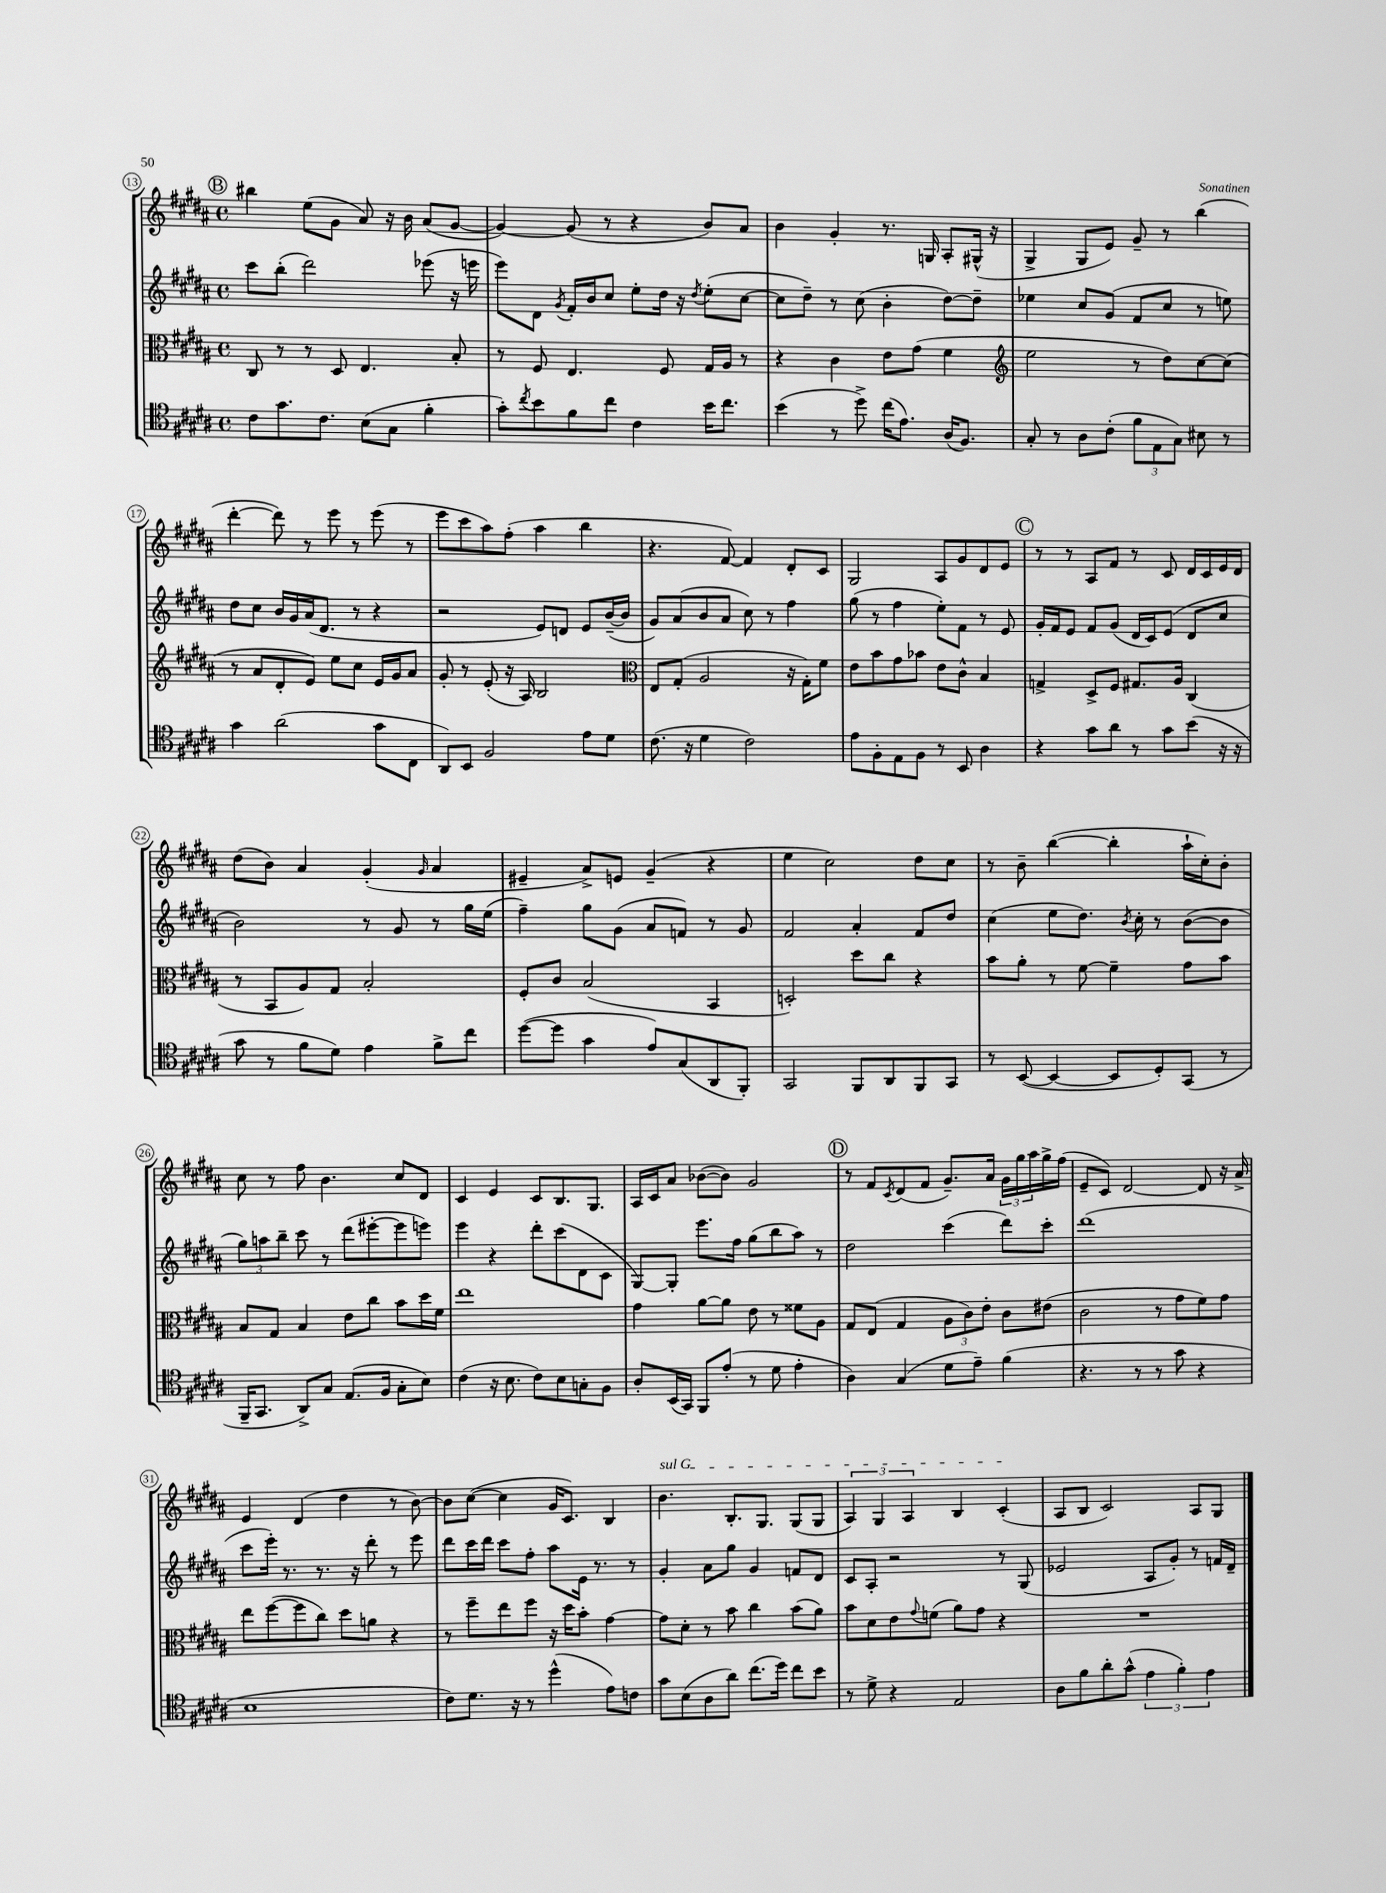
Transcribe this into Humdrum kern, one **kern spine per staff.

**kern	**kern	**kern	**kern
*staff4	*staff3	*staff2	*staff1
*clefC4	*clefC3	*clefG2	*clefG2
*k[f#c#g#d#a#]	*k[f#c#g#d#a#]	*k[f#c#g#d#a#]	*k[f#c#g#d#a#]
*M4/4	*M4/4	*M4/4	*M4/4
*met(c)	*met(c)	*met(c)	*met(c)
8c#	8C#	8ccc#	4bb#
8.g#	8r	(8bb'	.
.	8r	2ddd#)	(8ee
8.c#	.	.	.
.	8D#	.	8g#
(8B	4.E	.	8a#)
8G#	.	.	16r
.	.	.	16b
4f#'	.	(8eee-	(8a#
.	8B'	16r	[8g#
.	.	16eee	.
=	=	=	=
8g#')	8r	8eee)	4g#_)
8qcc#	.	.	.
8b	8F#	8d#	.
.	.	8qg#	.
8f#	4.E	16f#'	(8g#]
.	.	16b	.
8cc#	.	8cc#	8r
4c#	.	8ee'	4r
.	8F#	16dd#	.
.	.	16r	.
.	.	8qdd#	.
16b	16G#	(8ee'	8b)
8.cc#	16A#	.	.
.	8r	[8cc#	8a#
=	=	=	=
(4b	4r	8cc#]	4b
.	.	8dd#~)	.
8r	4c#	8r	4g#'
8dd#^)	.	(8cc#	.
(16cc#	8e	4b'	8.r
8.e)	.	.	.
.	(8g#	.	.
.	.	.	16G
(16A#	4f#	[8dd#)	8A#'
8.F#)	.	.	.
.	.	8dd#~]	(16G#^^
.	.	.	16r
=	=	=	=
*	*clefG2	*	*
8G#'	2ee	4ee-	4G#^
8r	.	.	.
8A#	.	8cc#	8G#
(8c#'	.	(8g#	8e)
12f#	8r	8f#	8g#~
12E	.	.	.
.	8dd#)	8cc#	8r
12G#)	.	.	.
8B#	[8cc#	8r	(4bb
8r	(8cc#]	8ee)	.
=	=	=	=
4g#	8r	8dd#	[4ddd#'
.	8a#	8cc#	.
(2a#	8d#'	16b	8ddd#])
.	.	16g#	.
.	8e)	(16a#	8r
.	.	8.d#	.
.	8ee	.	8eee
.	8cc#	8r	8r
8g#	16e	4r	(8eee
.	16g#	.	.
8C#	8a#	.	8r
=	=	=	=
8AA#)	8g#'	2r	8eee
8BB	8r	.	8ccc#
2F#	(8e'	.	8aa#)
.	16r	.	(8ff#'
.	16A#)	.	.
.	2B	8e)	4aa#
.	.	8d	.
8e	.	8e	4bb
8d#	.	([16b~	.
.	.	16b]	.
=	=	=	=
*	*clefC3	*	*
(8.c#	8E	8g#)	4.r
.	(8G#'	(8a#	.
16r	.	.	.
4d#	2A#	8b	.
.	.	8a#	[8f#)
2c#)	.	8cc#)	4f#]
.	.	8r	.
.	16r	4ff#	8d#'
.	16G#')	.	.
.	8f#	.	8c#
=	=	=	=
8e	8e	(8gg#	2G#
8F#'	8b	8r	.
8E	8g#	4ff#	.
8F#	8b-	.	.
8r	8e	8ee')	8A#
8BB	8c#^^	8f#	8g#
4A#	4B	8r	8d#
.	.	8e	8e
=	=	=	=
4r	4G^	16g#'	8r
.	.	16f#	.
.	.	8e	8r
8g#	8D#^	8f#	8A#
8a#	8F#	(8g#	8f#
8r	8.G#	16d#	8r
.	.	16c#)	.
8g#	.	(8e	8c#
.	16A#	.	.
(8b	(4C#	8d#	16d#
.	.	.	16c#
16r	.	8cc#	16e
16r	.	.	16d#
=	=	=	=
8g#	8r	2b)	(8dd#
8r	8BB	.	8b)
8f#	8A#)	.	4a#
8d#)	8G#	.	.
4e	2B'	8r	(4g#'
.	.	8g#	.
.	.	.	16qqg#
8f#^	.	8r	4a#
8cc#	.	16gg#	.
.	.	(16ee	.
=	=	=	=
([8dd#	8F#'	4ff#~)	4e#~
8dd#]	8c#	.	.
4g#	(2B	8gg#	8a#^)
.	.	(8g#	8e
8e)	.	8a#	(4g#~
(8G#	.	8f)	.
8AA#	4BB	8r	4r
8FF#')	.	8g#	.
=	=	=	=
2GG#	2D')	2f#	4ee
.	.	.	2cc#)
8FF#	8dd#	4a#'	.
8AA#	8cc#	.	.
8FF#	4r	8f#	8dd#
8GG#	.	8dd#	8cc#
=	=	=	=
8r	8b	(4cc#	8r
([8BB	8a#'	.	8b~
4BB_	8r	8ee	([4bb
.	[8f#	8.dd#)	.
8BB]	4f#~]	.	4bb']
.	.	8qb	.
.	.	16cc#'	.
8D#')	.	8r	.
(8GG#	8g#	([8b	16aa#`
.	.	.	16cc#')
8r	8b	8b]	8b'
=	=	=	=
16FF#~	8B	12gg#)	8cc#
8.GG#	.	.	.
.	.	12aa	.
.	8G#	.	8r
.	.	12bb~	.
8AA#^)	4B	8ccc#	8ff#
8G#	.	8r	4.b
(8.E	8e	(8ddd#	.
.	8cc#	[8eee#'	.
16F#	.	.	.
8G#'	8b	8eee#]	8cc#
8B)	16dd#	8eee)	8d#
.	16f#	.	.
=	=	=	=
(4c#	1ee	4eee	4c#
16r	.	4r	4e
8.B	.	.	.
8c#)	.	8ddd#'	8c#
8B	.	(8ccc#	8.B
8G'	.	8d#	.
.	.	.	8.G#
8F#	.	8c#	.
=	=	=	=
8A#'	4g#	[8G#)	16A#
.	.	.	16c#
(16BB	.	8G#']	8a#
16GG#)	.	.	.
8FF#	[8a#	8.eee	([8b-
(8e'	8a#]	.	8b-])
.	.	16ff#	.
8r	8e	(8gg#	2g#
8d#	8r	8bb	.
4e'	8f##	8aa#)	.
.	8A#	8r	.
=	=	=	=
4A#)	8G#	2dd#	8r
.	(8E	.	8f#
.	.	.	8qc#
(4G#	4G#	.	(8d#
.	.	.	8f#
8d#	12A#	(4ccc#	8.g#~)
.	12c#)	.	.
8e~)	.	.	.
.	12e'	.	.
.	.	.	16a#
(4f#	8c#	8ddd#)	24g#
.	.	.	24gg#
.	.	.	24aa#
.	(8e#	8ccc#'	16gg#^
.	.	.	(16ff#
=	=	=	=
4.r	2c#	(1ddd#	8e~
.	.	.	8c#)
.	.	.	[2d#
8r	.	.	.
8r	8r	.	.
8g#	8g#	.	.
4r	8f#)	.	8d#]
.	8g#	.	16r
.	.	.	16a#^
=	=	=	=
1B	8ee	8ccc#	4e
.	([8ff#	16eee')	.
.	.	8.r	.
.	8ff#]	.	(4d#
.	8cc#)	8.r	.
.	8dd#	.	4dd#
.	.	16r	.
.	8a	8ddd#'	.
.	4r	8r	8r
.	.	8eee	[8b)
=	=	=	=
8c#)	8r	8ddd#	8b]
8.d#	8ff#~	16ccc#	([8cc#
.	.	16ddd#	.
.	8ee	8ccc#	4cc#]
16r	.	.	.
8r	8ff#	8ff#'	.
(4dd#^^	16r	8aa#	16g#
.	16dd#	.	8.c#)
.	8b'	16e	.
.	.	8.r	.
8e)	[4g#	.	4B
8c	.	8r	.
=	=	=	=
8g#	8g#]	4g#'	4.b
(8B	8d#'	.	.
8A#	8r	8a#	.
8a#)	8b	8gg#	8.B'
(8.cc#	4cc#	4g#	.
.	.	.	8.G#
16dd#)	.	.	.
8cc#	(8b	8f	(8G#
8b	8a#)	8d#	8G#
=	=	=	=
8r	8b	8c#	6A#)
8d#^	8d#	8A#'	.
.	.	.	6G#
4r	8e	2r	.
.	.	.	6A#
.	8qqg#	.	.
.	(8f	.	.
2E	8a#)	.	4B
.	8g#	.	.
.	4r	8r	(4c#'
.	.	(8G#	.
=	=	=	=
8A#	1r	2e-	8A#
8f#	.	.	8B
8a#'	.	.	2c#)
(8g#^^	.	.	.
6e	.	8A#	.
.	.	8g#')	.
6f#')	.	.	.
.	.	8r	8A#
6e	.	.	.
.	.	16f	8G#
.	.	16d#~	.
==	==	==	==
*-	*-	*-	*-
